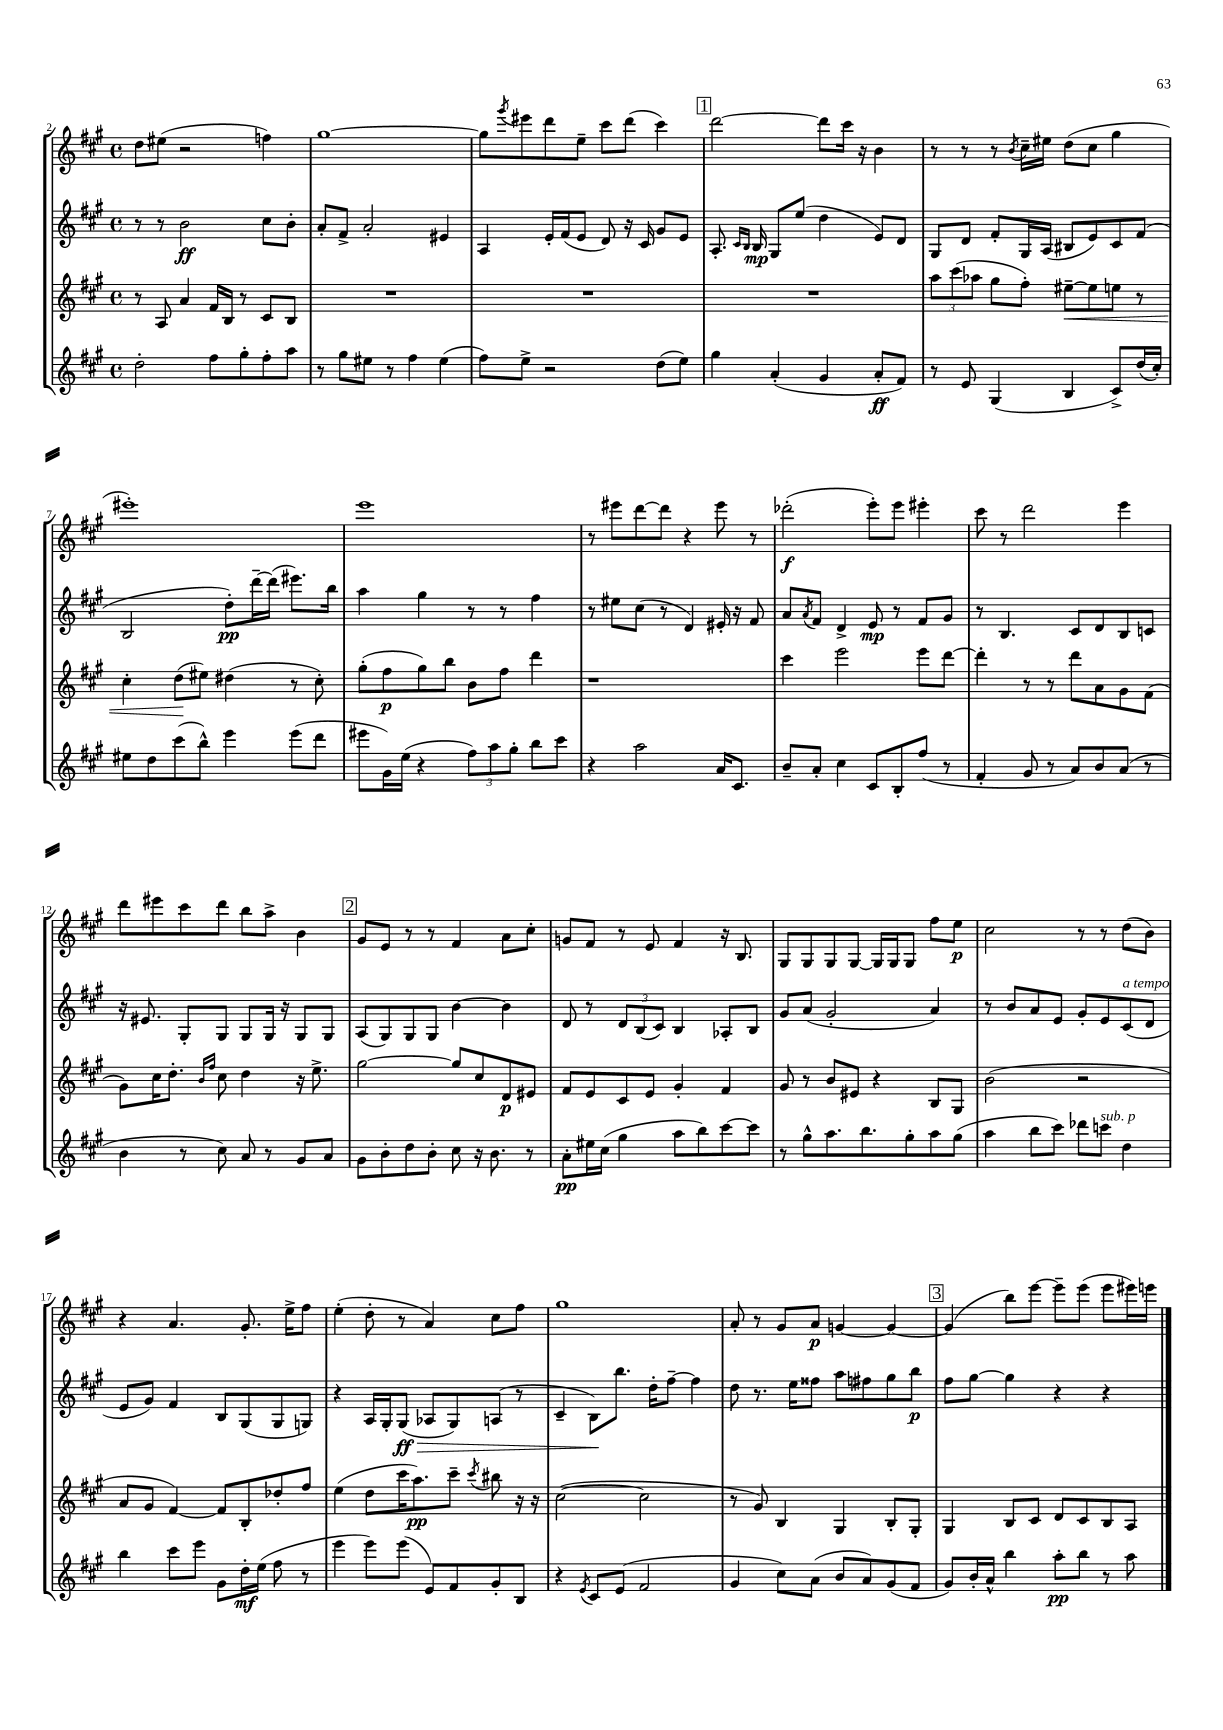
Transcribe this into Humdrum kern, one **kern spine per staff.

**kern	**dynam	**kern	**dynam	**kern	**dynam	**kern	**dynam
*part4	*part4	*part3	*part3	*part2	*part2	*part1	*part1
*staff4	*staff4	*staff3	*staff3	*staff2	*staff2	*staff1	*staff1
*clefG2	*	*clefG2	*	*clefG2	*	*clefG2	*
*k[f#c#g#]	*	*k[f#c#g#]	*	*k[f#c#g#]	*	*k[f#c#g#]	*
*M4/4	*	*M4/4	*	*M4/4	*	*M4/4	*
*met(c)	*	*met(c)	*	*met(c)	*	*met(c)	*
=2	=2	=2	=2	=2	=2	=2	=2
2dd'\	.	8r	.	8r	.	8dd\L	.
.	.	8A/	.	8r	.	(8ee#X\J	.
.	.	4a/	.	2b\	ff	2r	.
8ff#\L	.	16f#/LL	.	.	.	.	.
.	.	16B/JJ	.	.	.	.	.
8gg#'\	.	8r	.	.	.	.	.
8ff#'\	.	8c#/L	.	8cc#\L	.	4ffn\)	.
8aa\J	.	8B/J	.	8b'\J	.	.	.
=3	=3	=3	=3	=3	=3	=3	=3
8r	.	1r	.	8a'/L	.	[1gg#	.
8gg#\L	.	.	.	8f#^/J	.	.	.
8ee#X\J	.	.	.	2a'/	.	.	.
8r	.	.	.	.	.	.	.
4ff#\	.	.	.	.	.	.	.
(4ee#\	.	.	.	4e#X/	.	.	.
=4	=4	=4	=4	=4	=4	=4	=4
8ff#\L)	.	1r	.	4A/	.	8gg#\L]	.
.	.	.	.	.	.	8qggg#/	.
8ee^\J	.	.	.	.	.	8eee#X\	.
2r	.	.	.	16e'/LL	.	8ddd\	.
.	.	.	.	(16f#/J	.	.	.
.	.	.	.	8e/J	.	8ee~\J	.
.	.	.	.	8d/)	.	8ccc#\L	.
.	.	.	.	16r	.	(8ddd\J	.
.	.	.	.	16c#/	.	.	.
(8dd\L	.	.	.	8g#/L	.	4ccc#\)	.
8ee\J)	.	.	.	8e/J	.	.	.
!!LO:REH:place=s1:t=1
=5	=5	=5	=5	=5	=5	=5	=5
4gg#\	.	1r	.	8.A'/	.	[2ddd\	.
.	.	.	.	16qqc#/LL	.	.	.
.	.	.	.	16qqB/JJ	.	.	.
.	.	.	.	16B/	mp	.	.
(4a'/	.	.	.	8G#/L	.	.	.
.	.	.	.	(8ee/J	.	.	.
4g#/	.	.	.	4dd\	.	8ddd\L]	.
.	.	.	.	.	.	16ccc#\Jk	.
.	.	.	.	.	.	16r	.
8a'/L	ff	.	.	8e/L)	.	4b\	.
8f#/J)	.	.	.	8d/J	.	.	.
=6	=6	=6	=6	=6	=6	=6	=6
8r	.	12aa\L	.	8G#/L	.	8r	.
.	.	(12ccc#\	.	.	.	.	.
8e/	.	.	.	8d/J	.	8r	.
.	.	12aa-X\J	.	.	.	.	.
(4G#/	.	8gg#\L	.	8f#'/L	.	8r	.
.	.	.	.	.	.	8qb/	.
.	.	8ff#'\J)	.	16G#/L	.	16cc#~\LL	.
.	.	.	.	(16A/JJ	.	16ee#X\JJ	.
!	!	!	!LO:HP:b	!	!	!	!
4B/	.	[8ee#X~\L	<	8B#X/L	.	(8dd\L	.
.	.	8ee#\]	.	8e/)	.	8cc#\J	.
8c#^/L)	.	8een\J	.	8c#/	.	4gg#\	.
(16dd/L	.	8r	.	(8f#/J	.	.	.
16cc#'/JJ)	.	.	.	.	.	.	.
!!LO:LB:g=z
=7	=7	=7	=7	=7	=7	=7	=7
8ee#X\L	.	4cc#'\	.	2B/	.	1eee#X')	.
8dd\	.	.	.	.	.	.	.
(8ccc#\	.	(8dd\L	.	.	.	.	.
8bb^^\J)	.	8ee#X\J)	[	.	.	.	.
4eee\	.	(4dd#X\	.	8dd'\L)	pp	.	.
.	.	.	.	[16ddd~\L	.	.	.
.	.	.	.	(16ddd\JJ]	.	.	.
(8eee\L	.	8r	.	8.eee#X\L)	.	.	.
8ddd\J	.	8cc#'\)	.	.	.	.	.
.	.	.	.	16bb\Jk	.	.	.
=8	=8	=8	=8	=8	=8	=8	=8
8eee#X\L	.	(8gg#'\L	.	4aa\	.	1eee	.
16g#\L)	.	8ff#\	p	.	.	.	.
(16ee\JJ	.	.	.	.	.	.	.
4r	.	8gg#\)	.	4gg#\	.	.	.
.	.	8bb\J	.	.	.	.	.
12ff#\L)	.	8b\L	.	8r	.	.	.
12aa\	.	.	.	.	.	.	.
.	.	8ff#\J	.	8r	.	.	.
12gg#'\J	.	.	.	.	.	.	.
8bb\L	.	4ddd\	.	4ff#\	.	.	.
8ccc#\J	.	.	.	.	.	.	.
=9	=9	=9	=9	=9	=9	=9	=9
4r	.	1r	.	8r	.	8r	.
.	.	.	.	8ee#X\L	.	8eee#X\L	.
2aa\	.	.	.	(8cc#\J	.	[8ddd\	.
.	.	.	.	8r	.	8ddd\J]	.
.	.	.	.	4d/)	.	4r	.
16a/KL	.	.	.	16e#X'/	.	8eee#\	.
8.c#/J	.	.	.	16r	.	.	.
.	.	.	.	8f#/	.	8r	.
=10	=10	=10	=10	=10	=10	=10	=10
8b~/L	.	4ccc#\	.	8a/L	.	(2ddd-X'\	f
.	.	.	.	8qa/	.	.	.
8a'/J	.	.	.	8f#/J	.	.	.
4cc#\	.	2eee\	.	4d^/	.	.	.
8c#/L	.	.	.	8e/	mp	8eee'\L)	.
8B'/	.	.	.	8r	.	8eee\J	.
(8ff#/J	.	8eee\L	.	8f#/L	.	4eee#X'\	.
8r	.	[8ddd\J	.	8g#/J	.	.	.
=11	=11	=11	=11	=11	=11	=11	=11
4f#'/	.	4ddd'\]	.	8r	.	8ccc#\	.
.	.	.	.	4.B/	.	8r	.
8g#/	.	8r	.	.	.	2ddd\	.
8r	.	8r	.	.	.	.	.
8a/L)	.	8ddd\L	.	8c#/L	.	.	.
8b/	.	8a\	.	8d/	.	.	.
(8a/J	.	8g#\	.	8B/	.	4eee\	.
8r	.	(8f#\J	.	8cn/J	.	.	.
!!LO:LB:g=z
=12	=12	=12	=12	=12	=12	=12	=12
4b\	.	8g#\L)	.	16r	.	8ddd\L	.
.	.	.	.	8.e#X/	.	.	.
.	.	16cc#\K	.	.	.	8eee#X\	.
.	.	8.dd'\J	.	.	.	.	.
8r	.	.	.	8G#'/L	.	8ccc#\	.
.	.	16qqb/LL	.	.	.	.	.
.	.	16qqff#/JJ	.	.	.	.	.
8cc#\)	.	8cc#\	.	8G#/J	.	8ddd\J	.
8a/	.	4dd\	.	8G#/L	.	8bb\L	.
8r	.	.	.	16G#/Jk	.	8aa^\J	.
.	.	.	.	16r	.	.	.
8g#/L	.	16r	.	8G#/L	.	4b\	.
.	.	8.ee^\	.	.	.	.	.
8a/J	.	.	.	8G#/J	.	.	.
!!LO:REH:place=s1:t=2
=13	=13	=13	=13	=13	=13	=13	=13
8g#\L	.	[2gg#\	.	(8A/L	.	8g#/L	.
8b'\	.	.	.	8G#/)	.	8e/J	.
8dd\	.	.	.	8G#/	.	8r	.
8b'\J	.	.	.	8G#/J	.	8r	.
8cc#\	.	8gg#/L]	.	[4b\	.	4f#/	.
16r	.	8cc#/	.	.	.	.	.
8.b\	.	.	.	.	.	.	.
.	.	8d/	p	4b\]	.	8a\L	.
8r	.	8e#X/J	.	.	.	8cc#'\J	.
=14	=14	=14	=14	=14	=14	=14	=14
8a'\L	pp	8f#/L	.	8d/	.	8gn/L	.
16ee#X\L	.	8e/	.	8r	.	8f#/J	.
(16cc#\JJ	.	.	.	.	.	.	.
4gg#\	.	8c#/	.	12d/L	.	8r	.
.	.	.	.	(12B/	.	.	.
.	.	8e/J	.	.	.	8e/	.
.	.	.	.	12c#/J)	.	.	.
8aa\L	.	4g#'/	.	4B/	.	4f#/	.
8bb\)	.	.	.	.	.	.	.
[8ccc#\	.	4f#/	.	8A-X'/L	.	16r	.
.	.	.	.	.	.	8.B/	.
8ccc#\J]	.	.	.	8B/J	.	.	.
=15	=15	=15	=15	=15	=15	=15	=15
8r	.	8g#/	.	8g#/L	.	8G#/L	.
8gg#^^\L	.	8r	.	(8a/J	.	8G#/	.
8.aa\	.	8b/L	.	2g#'/	.	8G#/	.
.	.	8e#X/J	.	.	.	[8G#/J	.
8.bb\	.	.	.	.	.	.	.
.	.	4r	.	.	.	16G#/LL]	.
.	.	.	.	.	.	16G#/J	.
8gg#'\	.	.	.	.	.	8G#/J	.
8aa\	.	8B/L	.	4a/)	.	8ff#\L	.
(8gg#\J	.	8G#/J	.	.	.	8ee\J	p
=16	=16	=16	=16	=16	=16	=16	=16
4aa\	.	(2b\	.	8r	.	2cc#\	.
.	.	.	.	8b/L	.	.	.
8bb\L	.	.	.	8a/	.	.	.
8ccc#\J)	.	.	.	8e/J	.	.	.
8ddd-X\L	.	2r	.	8g#'/L	.	8r	.
!LO:TX:a:i:t=sub. p	!	!	!	!	!	!	!
8cccn\J	.	.	.	8e/	.	8r	.
!	!	!	!	!LO:TX:a:i:t=a tempo	!	!	!
4dd\	.	.	.	(8c#/	.	(8dd\L	.
.	.	.	.	8d/J	.	8b\J)	.
!!LO:LB:g=z
=17	=17	=17	=17	=17	=17	=17	=17
4bb\	.	8a/L	.	8e/L	.	4r	.
.	.	8g#/J	.	8g#/J)	.	.	.
8ccc#\L	.	[4f#/)	.	4f#/	.	4.a/	.
8eee\J	.	.	.	.	.	.	.
8g#\L	.	8f#/L]	.	8B/L	.	.	.
16dd'\L	mf	8B'/	.	(8G#/	.	8.g#'/	.
(16ee\JJ	.	.	.	.	.	.	.
8ff#\	.	8dd-X'/	.	8G#/	.	.	.
.	.	.	.	.	.	16ee^\KL	.
8r	.	8ff#/J	.	8Gn/J)	.	8ff#\J	.
=18	=18	=18	=18	=18	=18	=18	=18
4eee\	.	(4ee\	.	4r	.	(4ee'\	.
8eee\L)	.	8dd\L	.	16A/LL	.	8dd'\	.
.	.	.	.	16G#'/J	.	.	.
!	!	!	!	!	!LO:HP:b	!	!
(8eee\J	.	16ccc#\K	.	(8G#/J	> ff	8r	.
.	.	8.aa\)	pp	.	.	.	.
8e/L)	.	.	.	8A-X/L	.	4a/)	.
8f#/	.	8ccc#~\J	.	8G#/)	.	.	.
.	.	8qccc#/	.	.	.	.	.
8g#'/	.	8bb#X\	.	(8An/J	.	8cc#\L	.
8B/J	.	16r	.	8r	.	8ff#\J	.
.	.	16r	.	.	.	.	.
=19	=19	=19	=19	=19	=19	=19	=19
4r	.	([2cc#\	.	4c#~/	.	1gg#	.
8qe/	.	.	.	.	.	.	.
8c#/L	.	.	.	8B\L)	.	.	.
(8e/J	.	.	.	8.bb\J	]	.	.
2f#/	.	2cc#\]	.	.	.	.	.
.	.	.	.	16dd'\KL	.	.	.
.	.	.	.	[8ff#~\J	.	.	.
.	.	.	.	4ff#\]	.	.	.
=20	=20	=20	=20	=20	=20	=20	=20
4g#/	.	8r	.	8dd\	.	8a'/	.
.	.	8g#/)	.	8.r	.	8r	.
8cc#\L)	.	4B/	.	.	.	8g#/L	.
.	.	.	.	16ee\KL	.	.	.
(8a\J	.	.	.	8ff##X\J	.	8a/J	p
8b/L	.	4G#/	.	8aa\L	.	[4gn/	.
8a/)	.	.	.	8ff#X\	.	.	.
(8g#/	.	8B'/L	.	8gg#\	.	4g/_	.
8f#/J	.	8G#'/J	.	8bb\J	p	.	.
!!LO:REH:place=s1:t=3
=21	=21	=21	=21	=21	=21	=21	=21
8g#/L)	.	4G#/	.	8ff#\L	.	(4g/]	.
16b'/L	.	.	.	[8gg#\J	.	.	.
16a^^/JJ	.	.	.	.	.	.	.
4bb\	.	8B/L	.	4gg#\]	.	8bb\L)	.
.	.	8c#/J	.	.	.	[8eee\J	.
8aa'\L	pp	8d/L	.	4r	.	8eee~\L]	.
8bb\J	.	8c#/	.	.	.	(8eee\J	.
8r	.	8B/	.	4r	.	8eee\L	.
8aa\	.	8A/J	.	.	.	16eee#X\L)	.
.	.	.	.	.	.	16eeen\JJ	.
==	==	==	==	==	==	==	==
*-	*-	*-	*-	*-	*-	*-	*-
